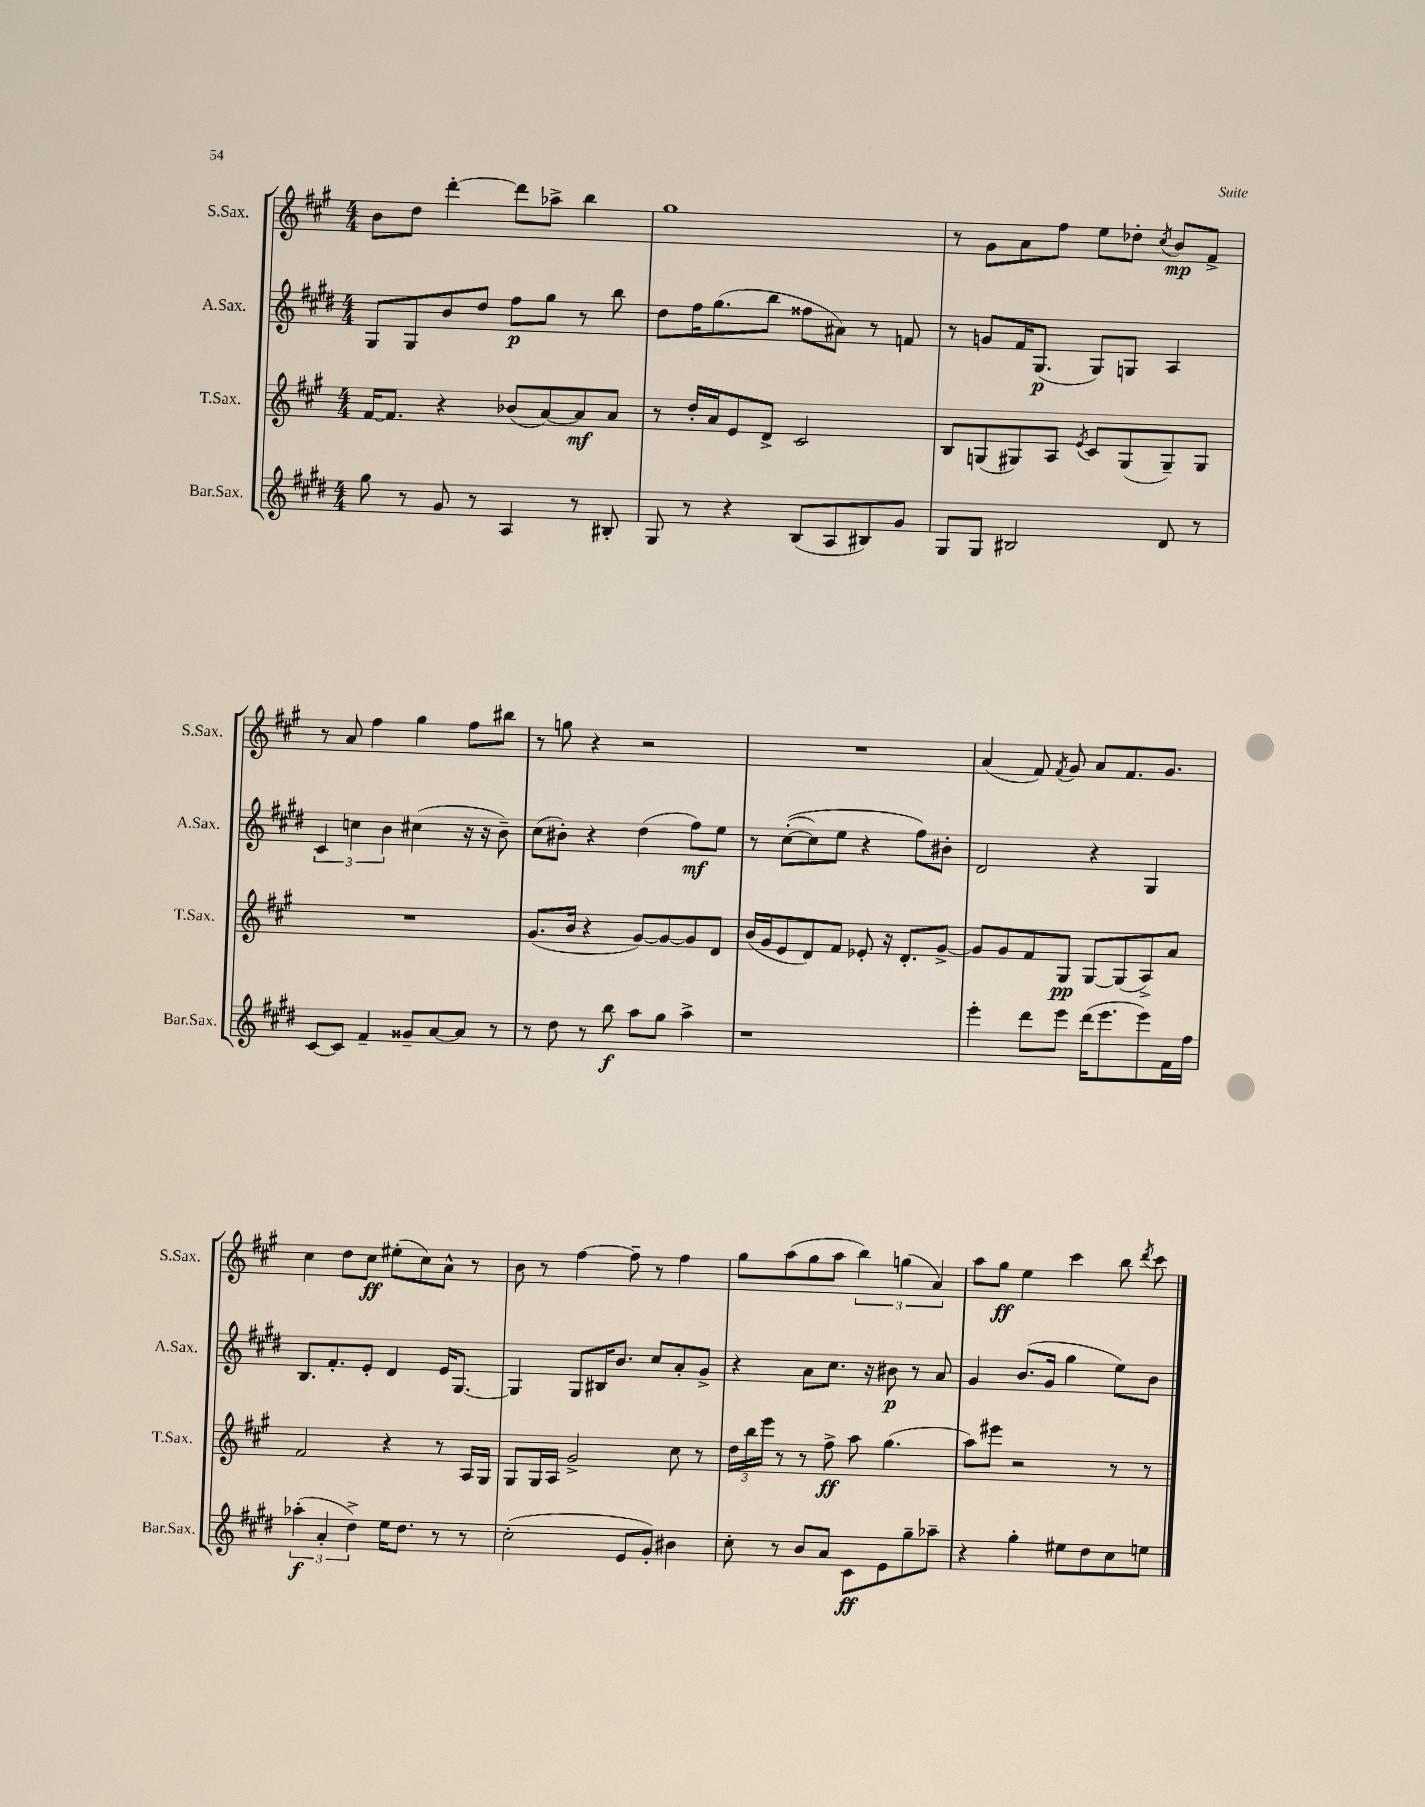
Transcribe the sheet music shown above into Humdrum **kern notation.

**kern	**kern	**kern	**kern
*staff4	*staff3	*staff2	*staff1
*clefG2	*clefG2	*clefG2	*clefG2
*k[f#c#g#d#]	*k[f#c#g#]	*k[f#c#g#d#]	*k[f#c#g#]
*M4/4	*M4/4	*M4/4	*M4/4
8gg#	[16f#	8G#	8b
.	8.f#]	.	.
8r	.	8G#	8dd
8g#	4r	8b	[4ddd'
8r	.	8dd#	.
4A	(8b-	8ff#	8ddd]
.	[8a)	8gg#	8aa-^
8r	8a]	8r	4bb
8B#'	8a	8bb	.
=	=	=	=
8G#	8r	8dd#	1gg#
8r	16dd'	16ff#	.
.	16a	(8.gg#	.
4r	8e	.	.
.	8d^	8bb	.
(8B	2c#	8ff##	.
8A	.	8a#)	.
8B#)	.	8r	.
8g#	.	8f	.
=	=	=	=
8G#	8B	8r	8r
8G#	(8G	8g	8g#
2B#	8G#)	16f#	8a
.	.	(8.G#	.
.	8A	.	8ff#
.	8qe	.	.
.	8c#	8G#)	8ee
.	(8G#	8G	8dd-'
.	.	.	8qcc#
8d#	8G#~)	4A	8b
8r	8G#	.	8f#^
=	=	=	=
[8c#	1r	6c#	8r
8c#]	.	.	8a
.	.	6cc	.
4f#~	.	.	4ff#
.	.	6b	.
8g##~	.	(4cc#	4gg#
[8a	.	.	.
8a]	.	16r	8ff#
.	.	16r	.
8r	.	8b~)	8bb#
=	=	=	=
8r	(8.g#	(8cc#	8r
8dd#	.	8b#')	8gg
.	16b	.	.
8r	4r	4r	4r
8bb	.	.	.
8aa	[8g#)	(4dd#	2r
8gg#	8g#_	.	.
4aa^	8g#]	8ff#)	.
.	8d	8ee	.
=	=	=	=
1r	(16b	8r	1r
.	16g#	.	.
.	8e	&(([8cc#'	.
.	8d)	8cc#])	.
.	8f#	8ee	.
.	8e-'	4r	.
.	16r	.	.
.	8.d'	.	.
.	.	8ff#&)	.
.	[8g#^	8b#'	.
=	=	=	=
4eee'	8g#]	2d#	(4a
.	8g#	.	.
8ddd#	8f#	.	8f#)
.	.	.	8qf#
8eee	8G#	.	8g#
(16ddd#	[8G#	4r	8a
8.eee	.	.	.
.	(8G#]	.	8.f#
8eee)	8A^)	4G#	.
.	.	.	8.g#
16f#	8a	.	.
16ff#	.	.	.
=	=	=	=
(6aa-'	2f#	8.B	4cc#
6a'	.	.	.
.	.	8.f#'	.
.	.	.	8dd
6dd#^)	.	.	.
.	.	8e'	8cc#
16ee	4r	4d#	(8ee#'
8.dd#	.	.	.
.	.	.	8cc#)
8r	8r	16e	8a^^
.	.	[8.G#	.
8r	16A	.	8r
.	16G#	.	.
=	=	=	=
(2cc#'	8G#	4G#]	8b
.	16G#	.	8r
.	16A	.	.
.	2g#^	8G#	[4ff#
.	.	16B#	.
.	.	8.b	.
8e	.	.	8ff#~]
8g#')	.	8cc#	8r
4b#	8cc#	8a'	4ff#
.	8r	8g#^	.
=	=	=	=
8cc#'	24dd	4r	8gg#
.	24bb	.	.
.	24eee	.	.
8r	8r	.	(8aa
8b	8r	8a	8gg#
8a	8ff#^	8.cc#	8aa
8c#	8aa	.	6bb)
.	.	16r	.
8e	(4.gg#	8b#	.
.	.	.	(6gg
8gg#~	.	8r	.
.	.	.	6a)
8aa-~	.	8a	.
=	=	=	=
4r	8aa)	4g#	8aa
.	8eee#	.	8gg#
4gg#'	2r	(8.b	4ee
.	.	16g#	.
8ee#	.	4gg#	4ccc#
8dd#	.	.	.
8cc#	8r	8ee)	8bb
.	.	.	8qddd
8ee	8r	8b	8ccc#
==	==	==	==
*-	*-	*-	*-
